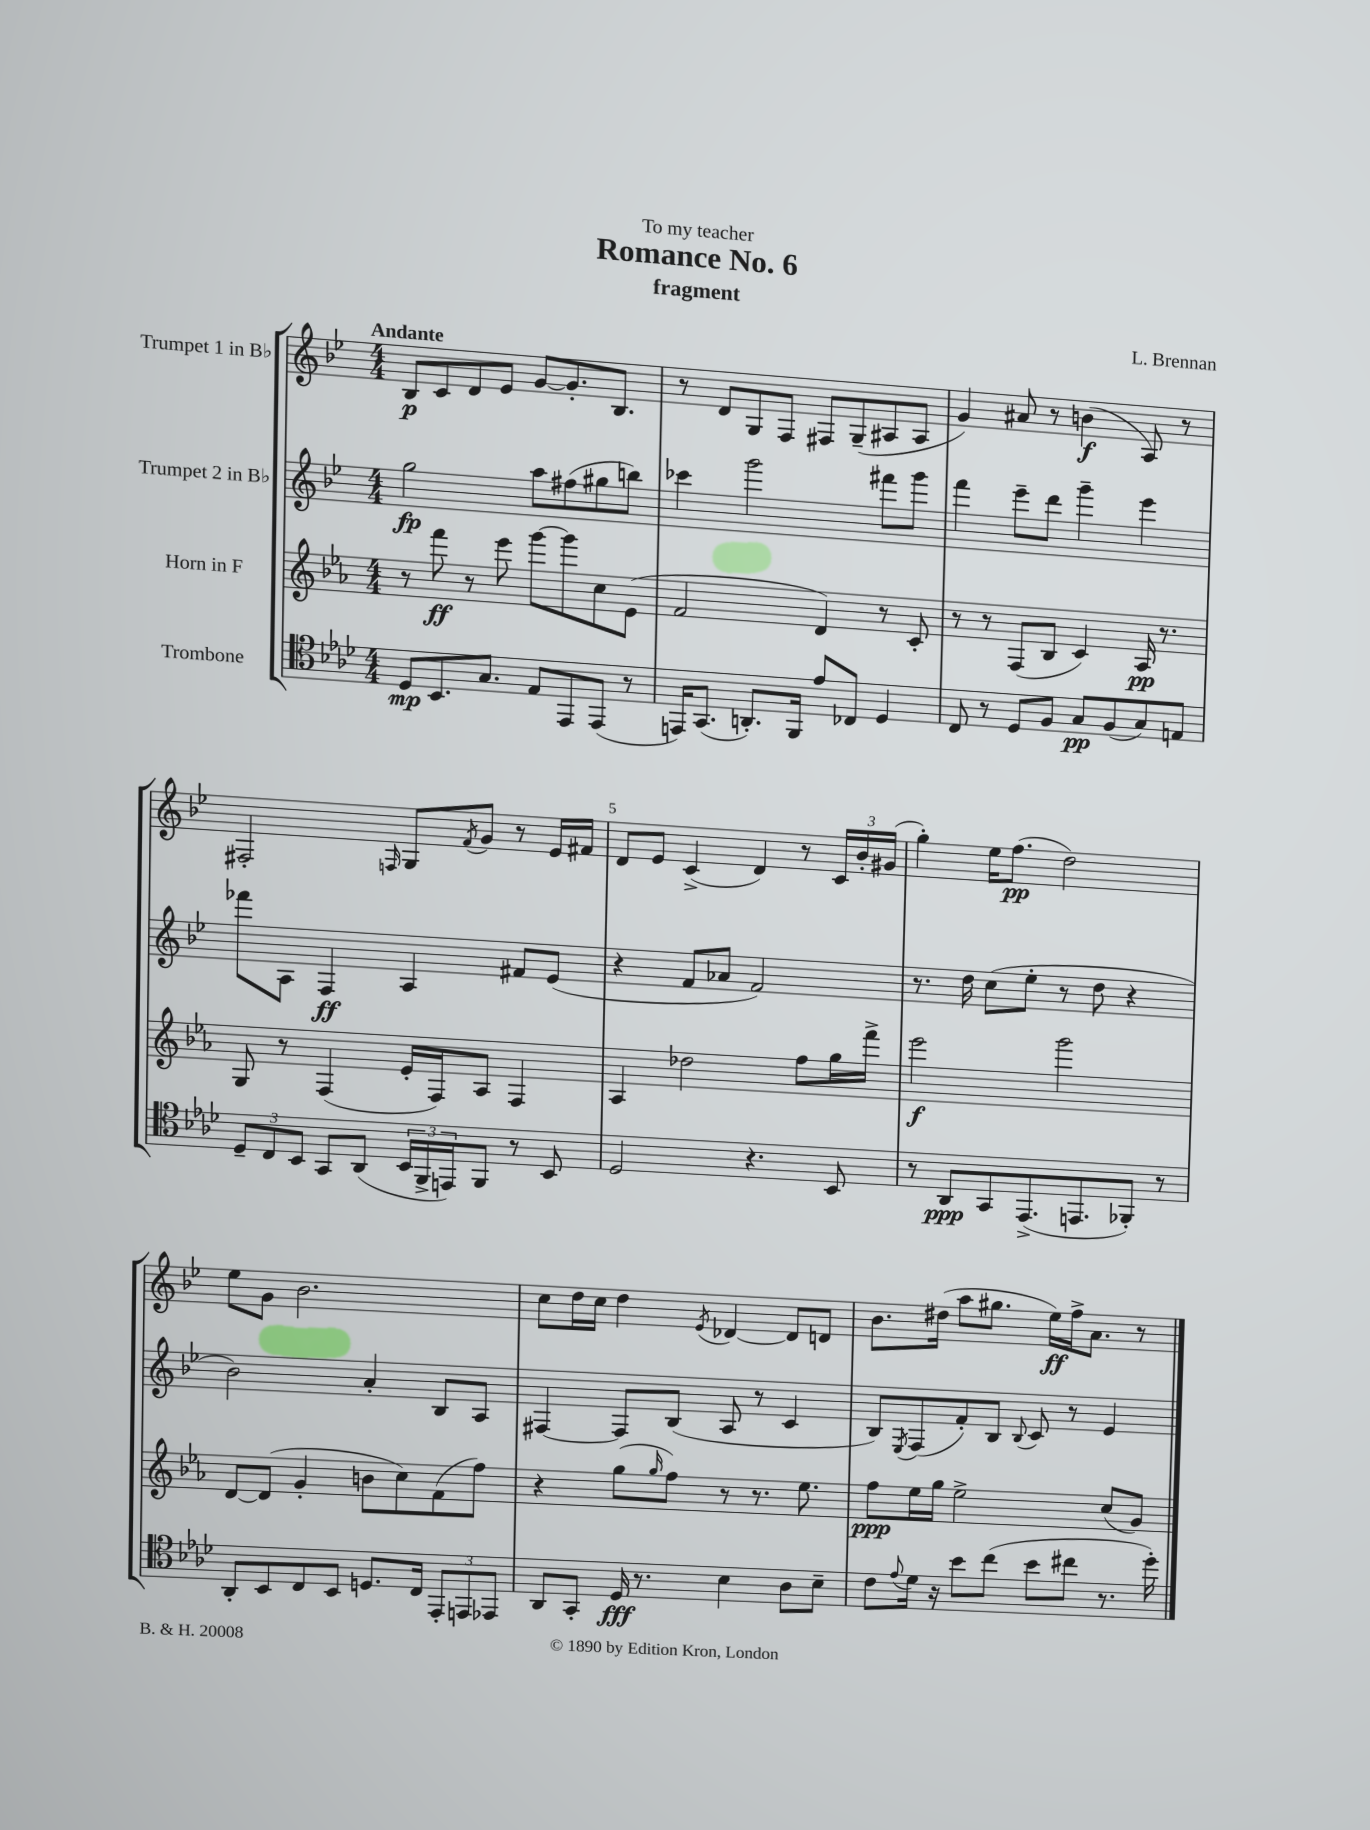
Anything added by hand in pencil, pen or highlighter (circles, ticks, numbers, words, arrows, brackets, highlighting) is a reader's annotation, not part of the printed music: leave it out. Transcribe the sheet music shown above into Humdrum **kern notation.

**kern	**kern	**kern	**kern
*staff4	*staff3	*staff2	*staff1
*clefC4	*clefG2	*clefG2	*clefG2
*k[b-e-a-d-]	*k[b-e-a-]	*k[b-e-]	*k[b-e-]
*M4/4	*M4/4	*M4/4	*M4/4
8D-/L	8r	2gg\	8B-/L
8.BB-/	8fff\	.	8c/
.	8r	.	8d/
8.G/J	.	.	.
.	8eee-\	.	8e-/J
8E-/L	[8ggg\L	8aa\L	[8g/L
8EE-/	8ggg\]	(8ff#\	8.g'/]
(8EE-/J	8cc\	8gg#\	.
.	.	.	8.B-/J
8r	(8e-\J	8bb\J)	.
=	=	=	=
16EE/LK)	2f/	4ccc-\	8r
(8.GG/J	.	.	.
.	.	.	8d/L
8.AA'/L)	.	2ggg\	8G/
.	.	.	8F/J
16FF/Jk	.	.	.
8e-/L	4d/)	.	8F#/L
8C-/J	.	.	(8G~/
4D-/	8r	8fff#\L	8A#/
.	8c'/	8ggg\J	8A#/J
=	=	=	=
8C/	8r	4fff\	4g/)
8r	8r	.	.
8D-/L	(8F/L	8eee-~\L	8a#/
8F/J	8B-/J	8ddd\J	8r
8G/L	4c/)	4ggg~\	(4b\
(8F/	.	.	.
8G/)	16A-/	4eee-\	8A/)
.	8.r	.	.
8E/J	.	.	8r
=	=	=	=
12D-~/L	8G/	8fff-\L	2F#'/
12C/	.	.	.
.	8r	8A\J	.
12BB-/J	.	.	.
8GG/L	(4F/	4F/	.
(8AA-/J	.	.	.
.	.	.	16qqF/
24BB-/LL	16e-'/LL	4A/	8G/L
24FF^/	.	.	.
.	16F/J)	.	.
24EE/J)	.	.	.
.	.	.	8qf/
8FF/J	8A-/J	.	8g/J
8r	4F/	8f#/L	8r
8BB-/	.	(8e-/J	16e-/LL
.	.	.	16f#/JJ
=	=	=	=
2D-/	4A-/	4r	8d/L
.	.	.	8e-/J
.	2dd-\	8f/L	(4c^/
.	.	8a-/J	.
4.r	.	2f/)	4d/)
.	8ff\L	.	8r
8BB-/	16gg\L	.	24c/LL
.	.	.	24b-'/
.	16fff^\JJ	.	.
.	.	.	(24g#/JJ
=	=	=	=
8r	2eee-\	8.r	4gg'\)
8AA-/L	.	.	.
.	.	16dd\	.
8GG/	.	(8cc\L	16ee-\LK
.	.	.	(8.ff\J
(8.EE-^/	.	8ee-'\J	.
.	2ggg\	8r	2dd\)
8.EE/	.	.	.
.	.	8dd\	.
8FF-'/J)	.	4r	.
8r	.	.	.
=	=	=	=
8AA-'/L	[8d/L	2b-\)	8ee-\L
8BB-/	(8d/]J	.	8g\J
8C/	4g'/	.	2.b-\
8BB-/J	.	.	.
8.D/L	8b\L	4a'/	.
.	8cc\)	.	.
16C/Jk	.	.	.
12EE-'/L	(8f\	8B-/L	.
12EE/	.	.	.
.	8ff\J)	8A/J	.
12EE-/J	.	.	.
=	=	=	=
8AA-/L	4r	[4F#/	8cc\L
8GG'/J	.	.	16dd\L
.	.	.	16cc\JJ
16D-/	(8gg\L	8F#/]L	4dd\
8.r	.	.	.
.	16qqgg/	.	.
.	8ff\J)	(8B-/J	.
.	.	.	8qe-/
4B-\	8r	8A/	[4d-/
.	8.r	8r	.
8A-\L	.	4c/	8d-/]L
.	8.ee-\	.	.
8B-~\J	.	.	8d/J
=	=	=	=
8c\L	8ff\L	8B-/L)	8.b-\L
8qqe-/	.	8qE-/	.
16d-\Jk	16ee-\L	(8F/	.
16r	16gg\JJ	.	(16dd#\Jk
8b-\L	2ee-^\	8f'/)	8aa\L
(8cc\J	.	8B-/J	8.gg#\J
.	.	8qqB-/	.
8b-\L	.	8c/	.
.	.	.	16ee-\LL)
8cc#\J	.	8r	16ff^\J
.	.	.	8.a\J
8.r	(8cc/L	4e-/	.
.	8g/J)	.	8r
16dd-'\)	.	.	.
==	==	==	==
*-	*-	*-	*-
